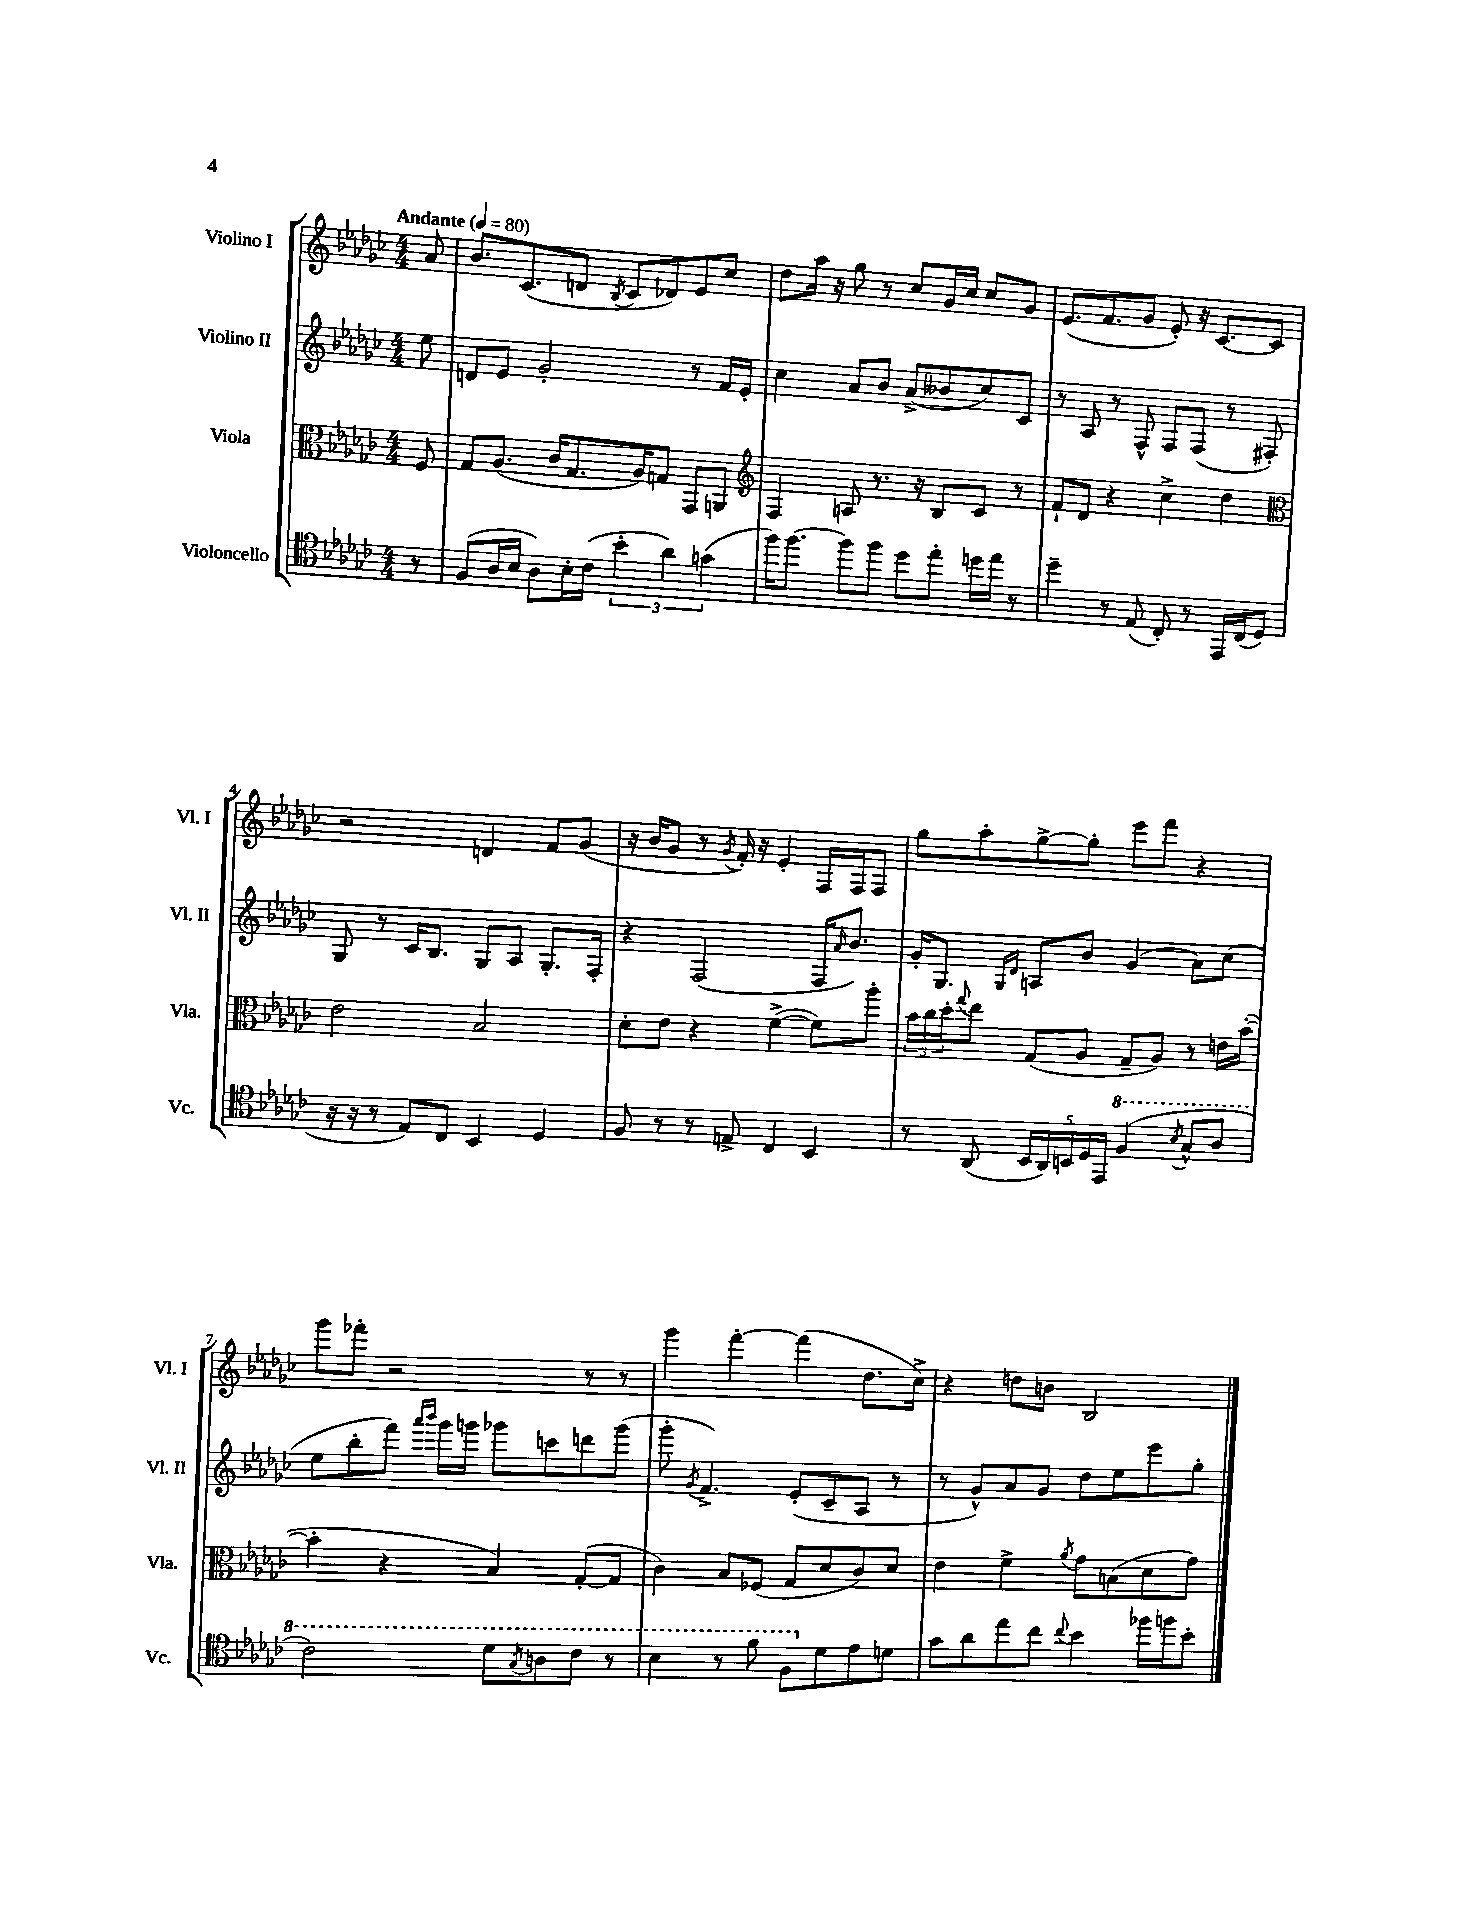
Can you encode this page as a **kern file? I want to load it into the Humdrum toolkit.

**kern	**kern	**kern	**kern
*part4	*part3	*part2	*part1
*staff4	*staff3	*staff2	*staff1
*I"Violoncello	*I"Viola	*I"Violino II	*I"Violino I
*I'Vc.	*I'Vla.	*I'Vl. II	*I'Vl. I
*clefC4	*clefC3	*clefG2	*clefG2
*k[b-e-a-d-g-c-]	*k[b-e-a-d-g-c-]	*k[b-e-a-d-g-c-]	*k[b-e-a-d-g-c-]
*M4/4	*M4/4	*M4/4	*M4/4
*MM80	*MM80	*MM80	*MM80
=	=	=	=
!	!	!	!LO:TX:a:B:t=Andante
8r	8F/	8ee-\	8a-/
=1	=1	=1	=1
(8F/L	8G-/L	8dn/L	8.b-/L
16A-/L	(8.A-/J	8e-/J	.
16B-/JJ	.	.	(8.c-/
8A-\L)	.	2g-'/	.
.	16c-/KL	.	.
16B-'\L	8.G-/	.	8dn/J
(16c-\JJ	.	.	.
.	.	.	8qB-/
6b-'\	.	.	8c-/L
.	16A-/K)	.	.
.	8Gn/J	.	8d-X/)
6a-\)	.	.	.
.	8GG-/L	8r	8e-/
(6gn\	.	.	.
.	8AAn/J	16f/LL	8cc-/J
.	.	16e-'/JJ	.
=2	=2	=2	=2
*	*clefG2	*	*
16ff\KL)	4F/	4cc-\	8dd-\L
[8.ff\J	.	.	.
.	.	.	16aa-\Jk
.	.	.	16r
8ff\L]	8An/	8a-/L	8gg-\
8ff\J	8.r	8b-/J	8r
8dd-\L	.	(8a-^/L	8cc-/L
.	16r	.	.
8ee-'\J	8B-/L	8b--X/	16g-/L
.	.	.	16cc-/JJ
16ddn\LL	8c-/J	8cc-/)	8cc-/L
16ee-\JJ	.	.	.
8r	8r	8c-/J	8g-/J
=3	=3	=3	=3
4dd-~\	8f`/L	8r	(8.e-/L
.	8d-/J	8A-/	.
.	.	.	8.f/
8r	4r	8r	.
(8E-/	.	8F^^/	8g-/J
8C-'/)	4cc-^\	8F/L	8e-'/)
8r	.	(8F/J	16r
.	.	.	[8.c-/L
16EE-/LL	4dd-\	8r	.
(16C-/J	.	.	.
8D-/J	.	8F#X'/)	8c-/J]
!!LO:LB:g=z
=4	=4	=4	=4
*	*clefC3	*	*
16r	2e-\	8G-/	2r
16r	.	.	.
8r	.	8r	.
8E-/L)	.	16c-/KL	.
.	.	8.B-/J	.
8C-/J	.	.	.
4BB-/	2B-/	8G-/L	4dn/
.	.	8A-/J	.
4D-/	.	8.G-'/L	8f/L
.	.	.	(8g-/J
.	.	16F'/Jk	.
=5	=5	=5	=5
8F/	8d-'\L	4r	16r
.	.	.	16b-/KL
8r	8e-\J	.	8g-/J
8r	4r	(2F/	8r
.	.	.	8qg-/
8En^/	.	.	16f'/)
.	.	.	16r
4C-/	([4f^\	.	4e-'/
4BB-/	8f\L])	16F/KL	16F/LL
.	.	16qqa-/	.
.	.	8.b-/J)	16F/J
.	8aa-'\J	.	8F/J
=6	=6	=6	=6
8r	24b-\LL	16g-'/KL	8gg-\L
.	24cc-\	.	.
.	.	8.G-/J	.
.	24dd-'\J	.	.
.	8qqgg-/	.	.
(8AA-/	8ee-\J	.	8aa-'\
.	.	16qqG-/LL	.
.	.	16qqd-/JJ	.
20BB-/LL	(8G-/L	8An/L	[8gg-^\
20AA-/)	.	.	.
20BBn/	.	.	.
.	8A-/J	8b-/J	8gg-'\J]
20D-/	.	.	.
20EE-/JJ	.	.	.
*8va	*	*	*
(4f/	8G-~/L	(4g-/	8eee-\L
.	8A-/J)	.	8fff\J
8qb-/	.	.	.
8g-^^/L	8r	8a-\L)	4r
8a-/J	16en\LL	(8cc-\J	.
.	([16b-'\JJ	.	.
!!LO:LB:g=z
=7	=7	=7	=7
2cc-\)	4b-'\]	8ee-\L	8ggg-\L
.	.	8bb-'\	8fff-X'\J
.	4r	8fff\J)	2r
.	.	16qqaaa-/LL	.
.	.	16qqbbb-/JJ	.
.	.	16ggg-\LL	.
.	.	16gggn\JJ	.
8dd-\L	4B-/)	8ggg-X\L	.
8qg-/	.	.	.
8an\	.	8cccn\	.
8cc-\J	([8G-'/L	8dddn\	8r
8r	8G-/J]	(8ggg-\J	8r
=8	=8	=8	=8
4b-\	4c-\)	8ggg-'\	4ggg-\
.	.	8qg-/	.
.	.	4.f^/)	.
8r	8B-/L	.	[4fff'\
8ff\	(8F-X/J	.	.
8f\L	8G-/L	(8e-'/L	(4fff\]
*X8va	*	*	*
8d-\	8d-/	8c-~/	.
8e-\	8c-/)	8A-/J	8.dd-\L
8dn\J	8d-/J	8r	.
.	.	.	16cc-^\Jk)
=9	=9	=9	=9
8g-\L	4e-\	8r	4r
8a-\	.	8g-^^/L)	.
8ee-\	4f^\	8a-/	8ddn\L
8cc-\J	.	8g-/J	8bn\J
8qqcc-/	8qa-/	.	.
4b-\	8g-\L	8dd-\L	2B-/
.	(8Bn\	8ee-\	.
16ff-X\LL	8d-\	8eee-\	.
16ffn\J	.	.	.
8b-'\J	8g-\J)	8gg-'\J	.
==	==	==	==
*-	*-	*-	*-
